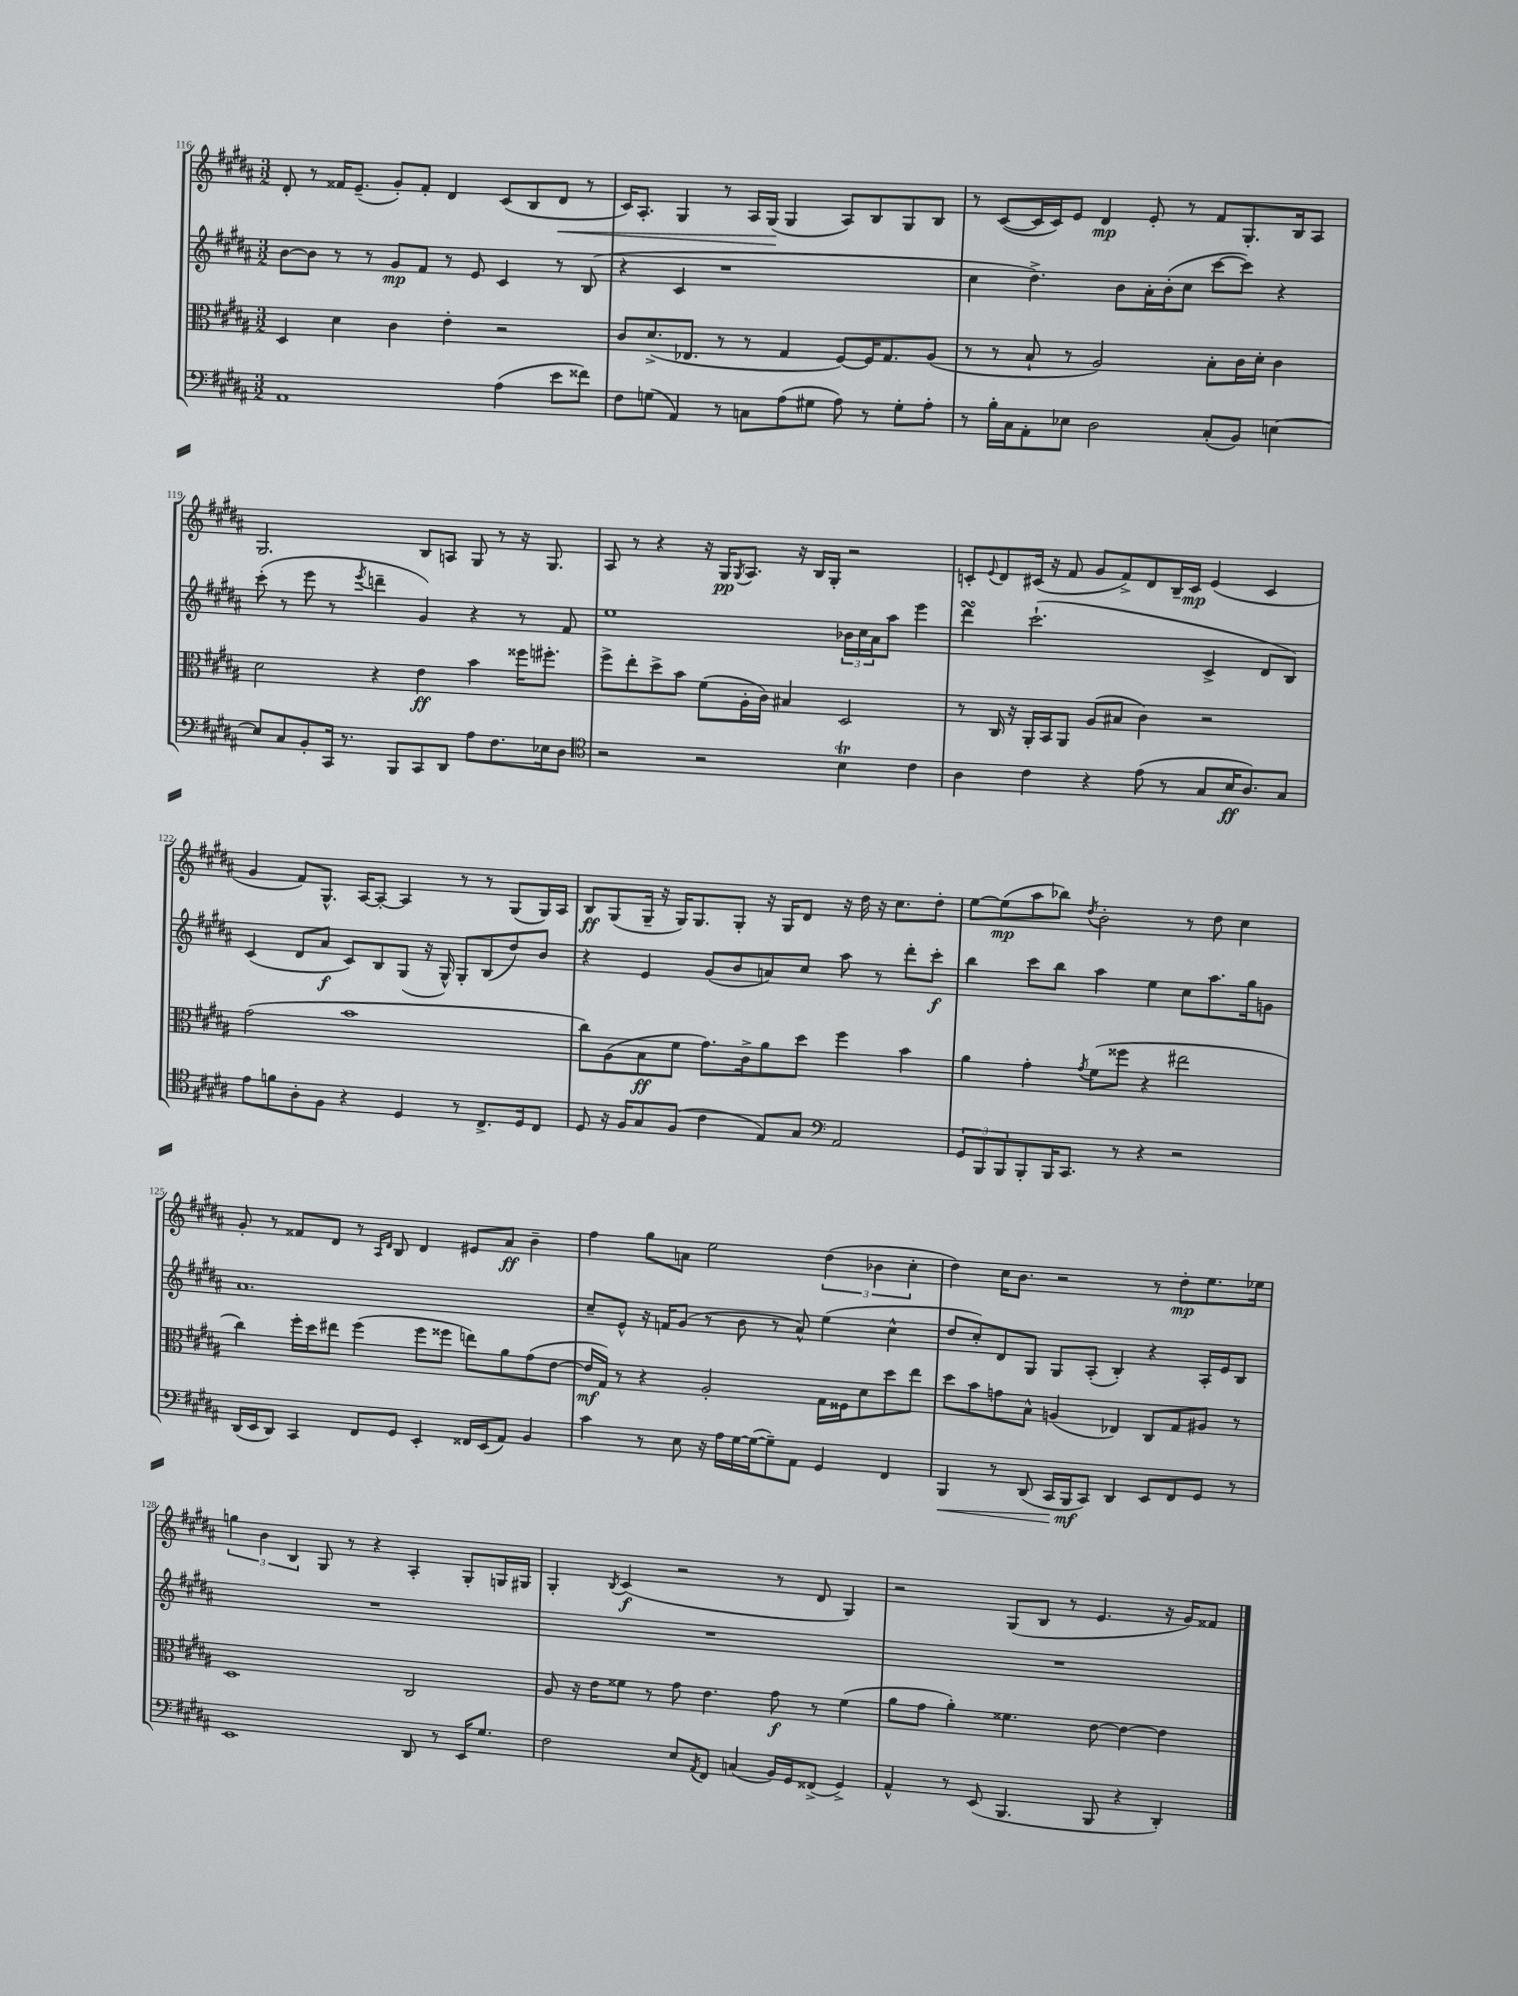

**kern	**kern	**kern	**kern
*staff4	*staff3	*staff2	*staff1
*clefF4	*clefC3	*clefG2	*clefG2
*k[f#c#g#d#a#]	*k[f#c#g#d#a#]	*k[f#c#g#d#a#]	*k[f#c#g#d#a#]
*M3/2	*M3/2	*M3/2	*M3/2
1AA#	4D#	[8b	8d#'
.	.	8b]	8r
.	4d#	8r	16f##
.	.	.	(8.e~
.	.	8r	.
.	4c#	8g#	8g#')
.	.	8f#	8f##'
.	4e'	8r	4d#
.	.	8e	.
(4A#	2r	4c#	(8c#
.	.	.	8B
8e	.	8r	8d#
8f##)	.	(8B	8r
=	=	=	=
8F#	8c#	4r	16c#)
.	.	.	8.A#'
(8G	(8.d#^	.	.
4AA#)	.	4c#	4G#
.	8.E-	.	.
8r	8r	1r	8r
8C	8r	.	16A#
.	.	.	(16G#
(8A#	4G#	.	4G#
8G#	.	.	.
8A#)	[8F#)	.	8A#)
8r	16F#]	.	8B
.	8.G#	.	.
8G#'	.	.	8G#
8A#'	(8A#	.	8B
=	=	=	=
8r	8r	4cc#	8r
16B'	8r	.	([8c#
16C#	.	.	.
8AA#'	8B`	4.dd#^)	16c#]
.	.	.	16c#)
8E-	8r	.	8e
2D#	2A#)	.	4d#
.	.	8b	.
.	.	16a#'	8e'
.	.	(16b'	.
.	.	8cc#	8r
(8C#'	8B'	[8ccc#	8f#
8BB)	16c#	8ccc#])	8.G#'
.	16d#'	.	.
[4E	4c#	4r	.
.	.	.	16B
.	.	.	8A#
=	=	=	=
8E]	2d#	(8ccc#'	2.G#
8C#	.	8r	.
8BB'	.	8eee	.
16CC#	.	8r	.
8.r	.	.	.
.	.	8qeee	.
.	4r	4ddd~	.
8BBB	.	.	.
8CC#	4e	4g#)	8B
8DD#	.	.	8A
8A#	4b	4r	8G#
8.F#	.	.	8r
.	16ff##	8r	16r
16E-	8.ff#'	.	8.G#
8D#	.	8f#	.
=	=	=	=
*clefC4	*	*	*
2r	8ff#^	1ee	8A#
.	8ee'	.	8r
.	8dd#^	.	4r
.	8b	.	.
2r	(8f#	.	16r
.	.	.	16G#
.	.	.	8qG#
.	16A#'	.	8.A#
.	16c#)	.	.
.	4B#	.	.
.	.	.	16r
.	.	.	16B
.	.	.	16G#'
4B	2D#	24b-	2r
.	.	24cc#	.
.	.	24a#	.
.	.	8aa#	.
4c#	.	4eee	.
=	=	=	=
4A#	8r	4ddd#	8c'
.	.	.	8qqe
.	16C#	.	8d#
.	16r	.	.
4c#	16AA#'	(2.ccc#`	(16c#
.	16BB	.	16r
.	8AA#	.	8f#
4r	(8A#	.	8g#
.	8B#	.	8f#^)
(8e	4c#)	.	8d#
8r	.	.	16B~
.	.	.	16c#
8G#	2r	4c#^	(4e
16B	.	.	.
8.A#)	.	.	.
.	.	8d#	4c#
8G#	.	8B)	.
=	=	=	=
8e	(2g#	(4c#	4g#
8f	.	.	.
8A#'	.	8d#	8f#)
8F#	.	8a#	8.G#^^
4r	1b	8c#)	.
.	.	.	[16A#
.	.	8B	8A#'_
4D#	.	(8G#	4A#]
.	.	16r	.
.	.	16G#^^)	.
8r	.	8G#'	8r
8.C#^	.	(8B	8r
.	.	8dd#)	(8G#
16D#	.	.	.
8C#	.	8b	16G#)
.	.	.	16A#
=	=	=	=
8D#	8cc#)	4r	8B
16r	(8A#	.	(8G#
16F#	.	.	.
8G#	8B	4e	16G#~
.	.	.	16r
(8F#	8f#	.	16G#)
.	.	.	8.G#
4c#	8.g#)	(8g#	.
.	.	8b	8G#'
.	16c#^	.	.
8E)	8a#	8a)	16r
.	.	.	16G#
8G#	8dd#	8cc#	8d#
*clefF4	*	*	*
2AA#	4ff#	8aa#	16r
.	.	.	16dd#
.	.	8r	16r
.	.	.	8.cc#
.	4b	8ddd#'	.
.	.	8ccc#'	8dd#'
=	=	=	=
12GG#	4a#	4bb	[8ee
12BBB	.	.	.
.	.	.	(8ee]
12BBB	.	.	.
8BBB'	4g#'	8ccc#	8aa#
16BBB	.	8bb	8bb-)
8.CC#	.	.	.
.	8qg#	.	8qdd#
.	(8f#	4aa#	2b'
8r	8ff##	.	.
4r	4r	4ee	.
2r	2ee#	8cc#	8r
.	.	8.aa#	8dd#
.	.	.	4cc#
.	.	16gg#	.
.	.	8g	.
=	=	=	=
(16DD#	4cc#)	1.a#	8g#'
16EE	.	.	.
8DD#)	.	.	8r
4CC#	16ff#'	.	8f##
.	16dd#	.	.
.	8ee#	.	8d#
8FF#	(4ff#	.	8r
.	.	.	16qqA#
.	.	.	16qqd#
8GG#	.	.	8B
4EE'	8ff#	.	4d#
.	8ff##	.	.
16FF##	8ee)	.	8e#
(16EE	.	.	.
8AA#)	8a#	.	8a#
4BB	(8g#	.	4b~
.	[8e	.	.
=	=	=	=
4c#	16e]	8cc#~	4ff#
.	16G#)	.	.
.	8r	8e^^	.
8r	4r	16r	8gg#
.	.	16f	.
8E	.	(8g#	8a
16r	2A#'	8r	2ee
16A#	.	.	.
[16G#	.	8b	.
(16G#_	.	.	.
8G#~])	.	8r	.
8AA#	.	8a#^^)	.
4GG#	16G#	(4ee	(6dd#
.	16F##	.	.
.	8d#	.	.
.	.	.	6b-
4FF#	8dd#	4cc#^^	.
.	.	.	6cc#'
.	8ee	.	.
=	=	=	=
4BBB	8dd#	8dd#	4dd#)
.	8b	8cc#')	.
8r	8g	8d#	16cc#
.	.	.	8.b
(8DD#	8B^^	8G#	.
16CC#	(4A	8G#	2r
16BBB	.	.	.
8CC#)	.	(8A#'	.
4DD#	4E-)	4B')	.
8EE	8C#	4r	8r
8FF#	8G#	.	8dd#'
8GG#	8A#	16A#'	8.ee
.	.	16e	.
8r	8r	8B	.
.	.	.	16ee-
=	=	=	=
1EE	1D#	1.r	6gg
.	.	.	6b
.	.	.	6B
.	.	.	8G#
.	.	.	8r
.	.	.	4r
8DD#	2C#	.	4A#'
8r	.	.	.
16EE	.	.	8G#'
8.G#	.	.	.
.	.	.	16G
.	.	.	16G#
=	=	=	=
2F#	8A#	1.r	4G#'
.	16r	.	.
.	16e	.	.
.	.	.	8qB
.	8f##	.	(4c#
.	8r	.	.
8E	8g#	.	2r
8qAA#	.	.	.
8FF#	4.e	.	.
(4C	.	.	.
16BB)	8g#	.	8r
16GG#	.	.	.
(8FF##^	8r	.	8d#
4GG#^)	(4f##	.	4G#)
=	=	=	=
4AA#^^	8a#	1.r	2r
.	8g#	.	.
8r	4a#')	.	.
(8EE	.	.	.
4.BBB	4.f##	.	(8G#
.	.	.	8B
.	.	.	8r
8BBB	[8e	.	4.e
4r	4e_	.	.
4DD#')	4e]	.	16r
.	.	.	16g#)
.	.	.	8f##
==	==	==	==
*-	*-	*-	*-
